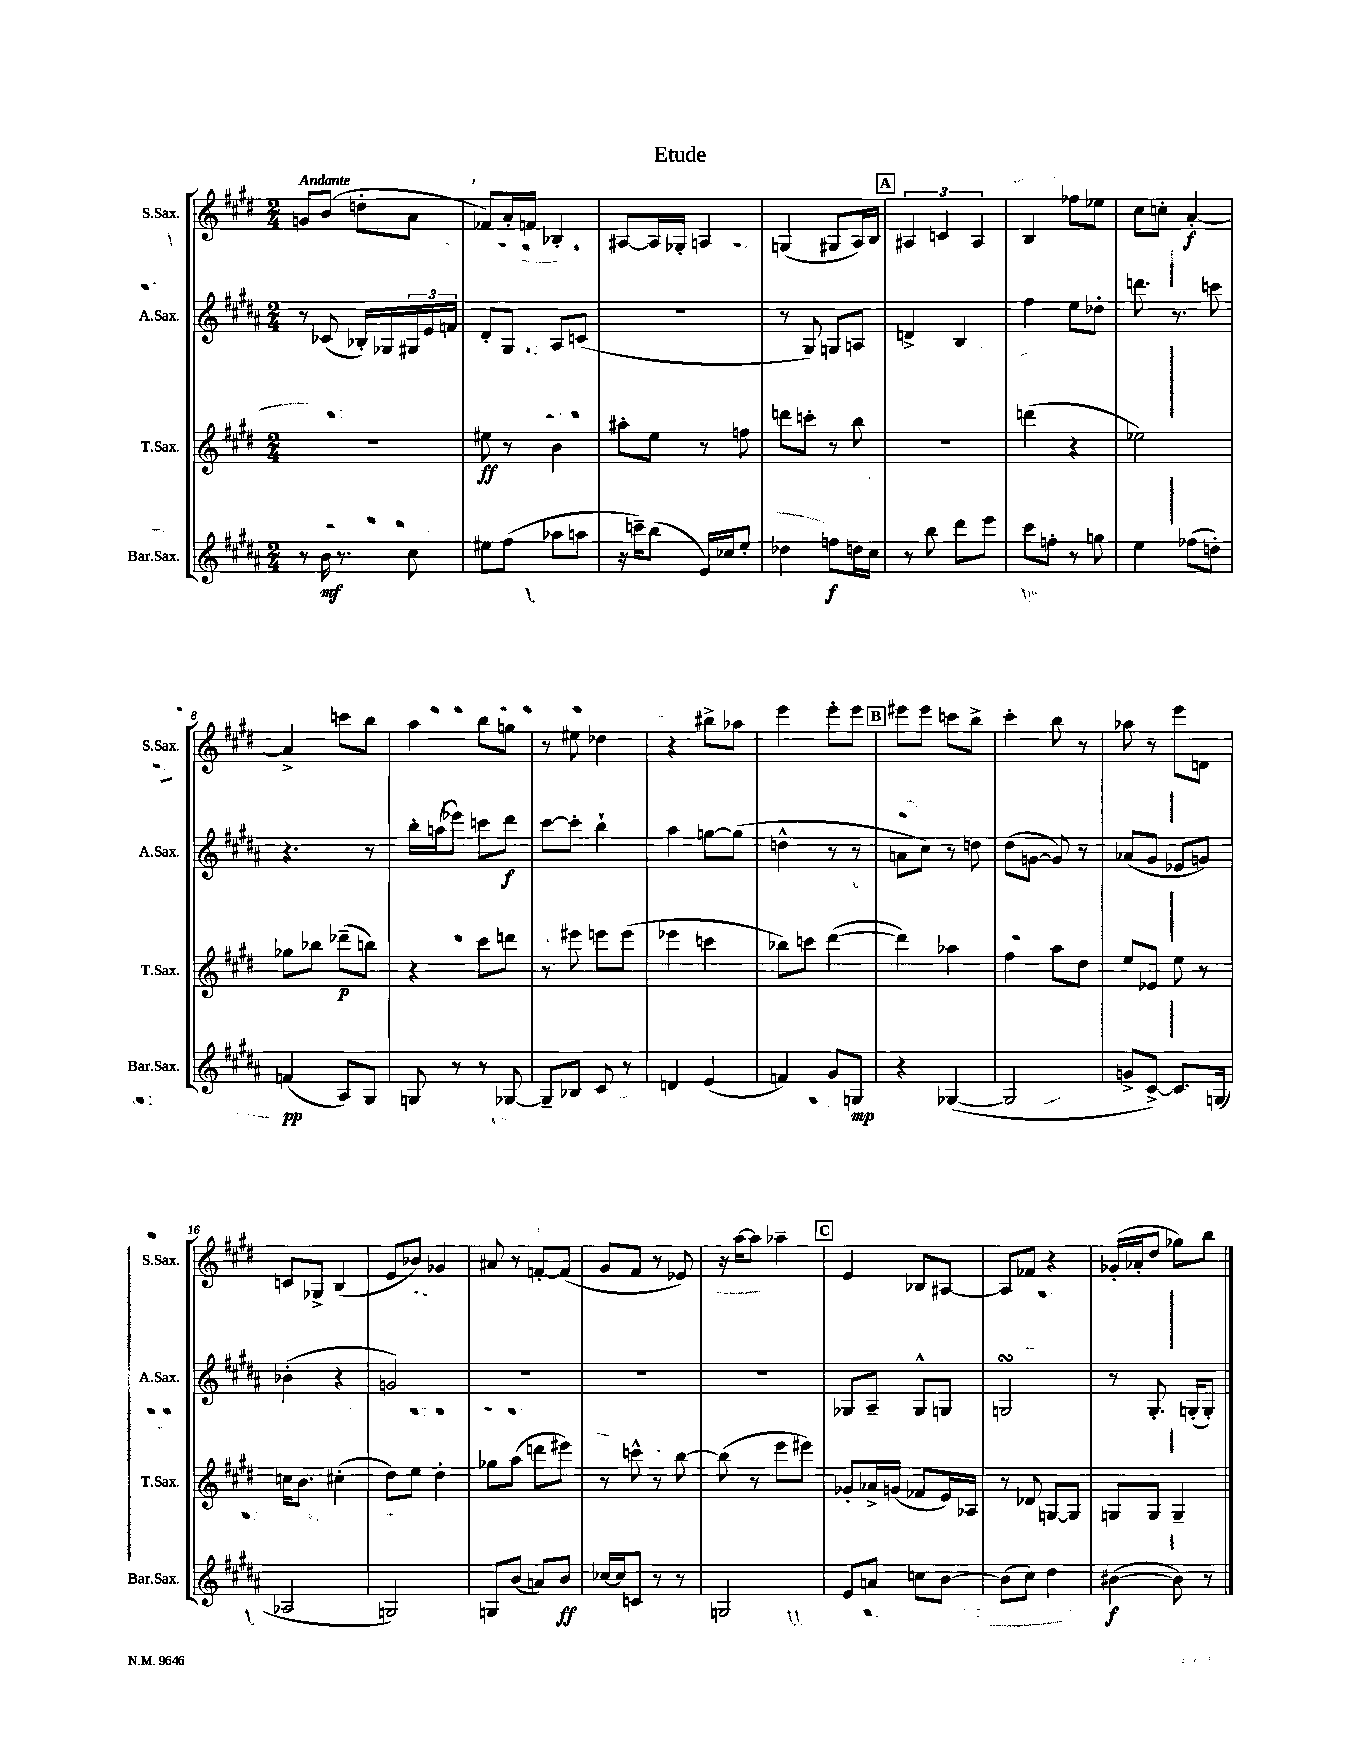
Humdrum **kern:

**kern	**kern	**kern	**kern
*staff4	*staff3	*staff2	*staff1
*clefG2	*clefG2	*clefG2	*clefG2
*k[f#c#g#d#a#]	*k[f#c#g#d#]	*k[f#c#g#d#a#]	*k[f#c#g#d#]
*M2/4	*M2/4	*M2/4	*M2/4
8r	2r	8r	8g
16b	.	(8c-	(8b
8.r	.	.	.
.	.	16B-')	8dd'
.	.	16G-	.
8cc#	.	24G#	8a
.	.	24e	.
.	.	24f	.
=	=	=	=
8ee#	8ee#	8d#'	8f-)
(8ff#	8r	8G#	16a'
.	.	.	16f
8aa-	4b	8A#	4B-'
8aa	.	(8c	.
=	=	=	=
16r	8aa#'	2r	[8A#
16ccc~)	.	.	.
(8bb	8ee	.	16A#]
.	.	.	16G-'
16e)	8r	.	4A
16cc-	.	.	.
8ee'	8ff	.	.
=	=	=	=
4dd-	8ddd	8r	(4G
.	8ccc'	8G#)	.
8ff	8r	8G	8G#
16dd	8bb	8A	16A)
16cc#	.	.	16B
=	=	=	=
8r	2r	4d^	6A#
8bb	.	.	.
.	.	.	6c
8ddd#	.	4B	.
.	.	.	6A#
8eee	.	.	.
=	=	=	=
8ccc#	(4ddd	4ff#	4B
8ff'	.	.	.
8r	4r	8ee	8ff-
8gg	.	8dd-'	8ee-
=	=	=	=
4ee	2ee-)	8.ddd	8cc#
.	.	.	8cc'
.	.	8.r	.
(8ff-	.	.	[4a'
8dd')	.	8ccc	.
=	=	=	=
(4f	8gg-	4.r	4a^]
.	8bb-	.	.
8A#)	(8ddd-~	.	8ccc
8G#	8bb)	8r	8bb
=	=	=	=
8G	4r	16bb'	4aa
.	.	(16aa	.
8r	.	8eee-)	.
8r	8ccc#	8ccc	8bb
[8G-	8ddd	8ddd#	8gg
=	=	=	=
8G-~]	8r	[8ccc#	8r
8B-	8eee#	8ccc#']	8ee#
8c#	8eee	4bb`	4dd-
8r	(8eee	.	.
=	=	=	=
4d	4eee-	4aa#	4r
(4e	4ccc	[8gg	8bb#^
.	.	(8gg]	8aa-
=	=	=	=
4f)	8bb-)	4dd^^	4eee
.	8ccc	.	.
8g#	([4ddd#	8r	8eee'
8G	.	8r	8eee
=	=	=	=
4r	4ddd#])	8a	8eee#
.	.	8cc#)	8eee#
([4G-	4aa-	8r	8ccc
.	.	8dd	8bb^
=	=	=	=
2G-]	4ff#	(8dd#	4ccc#'
.	.	[8g	.
.	8aa	8g])	8bb
.	8dd#	8r	8r
=	=	=	=
8g^	8ee	(8a-	8aa-
[8c#^)	8e-	8g#	8r
8.c#]	8ee	8e-	8eee
.	8r	8g)	8d
(16G	.	.	.
=	=	=	=
2A-	16cc	(4b-'	8c
.	8.b	.	.
.	.	.	8G-^
.	(4cc#'	4r	(4B
=	=	=	=
2G)	8dd#)	2g)	8e
.	8ee	.	8b-)
.	4dd#'	.	4g-
=	=	=	=
8G	8gg-	2r	8a#
(8b	(8aa	.	8r
8a)	8ddd	.	[8f'
8b	8eee#)	.	(8f]
=	=	=	=
[16cc-	8r	2r	8g#
16cc-]	.	.	.
8c	8ccc^^	.	8f#
8r	8r	.	8r
8r	[8bb	.	8e-)
=	=	=	=
2G	(8bb]	2r	16r
.	.	.	[16aa
.	8r	.	8aa]
.	8eee	.	4aa-~
.	8eee#)	.	.
=	=	=	=
8e	8g-'	8G-	4e
8a	16a-^	8A#~	.
.	(16g	.	.
8cc	8f-	8G-^^	8B-
[8b	16e)	8G	[8A#
.	16A-	.	.
=	=	=	=
(8b]	8r	2G	8A#]
8cc#)	8d-	.	8f-
4dd#	[8G	.	4r
.	8G]	.	.
=	=	=	=
([4b#	8G	8r	(16g-'
.	.	.	16a-'
.	8G	8.G#'	8dd#
8b#])	4G~	.	8gg-)
.	.	(16G'	.
8r	.	8G')	8bb
==	==	==	==
*-	*-	*-	*-
